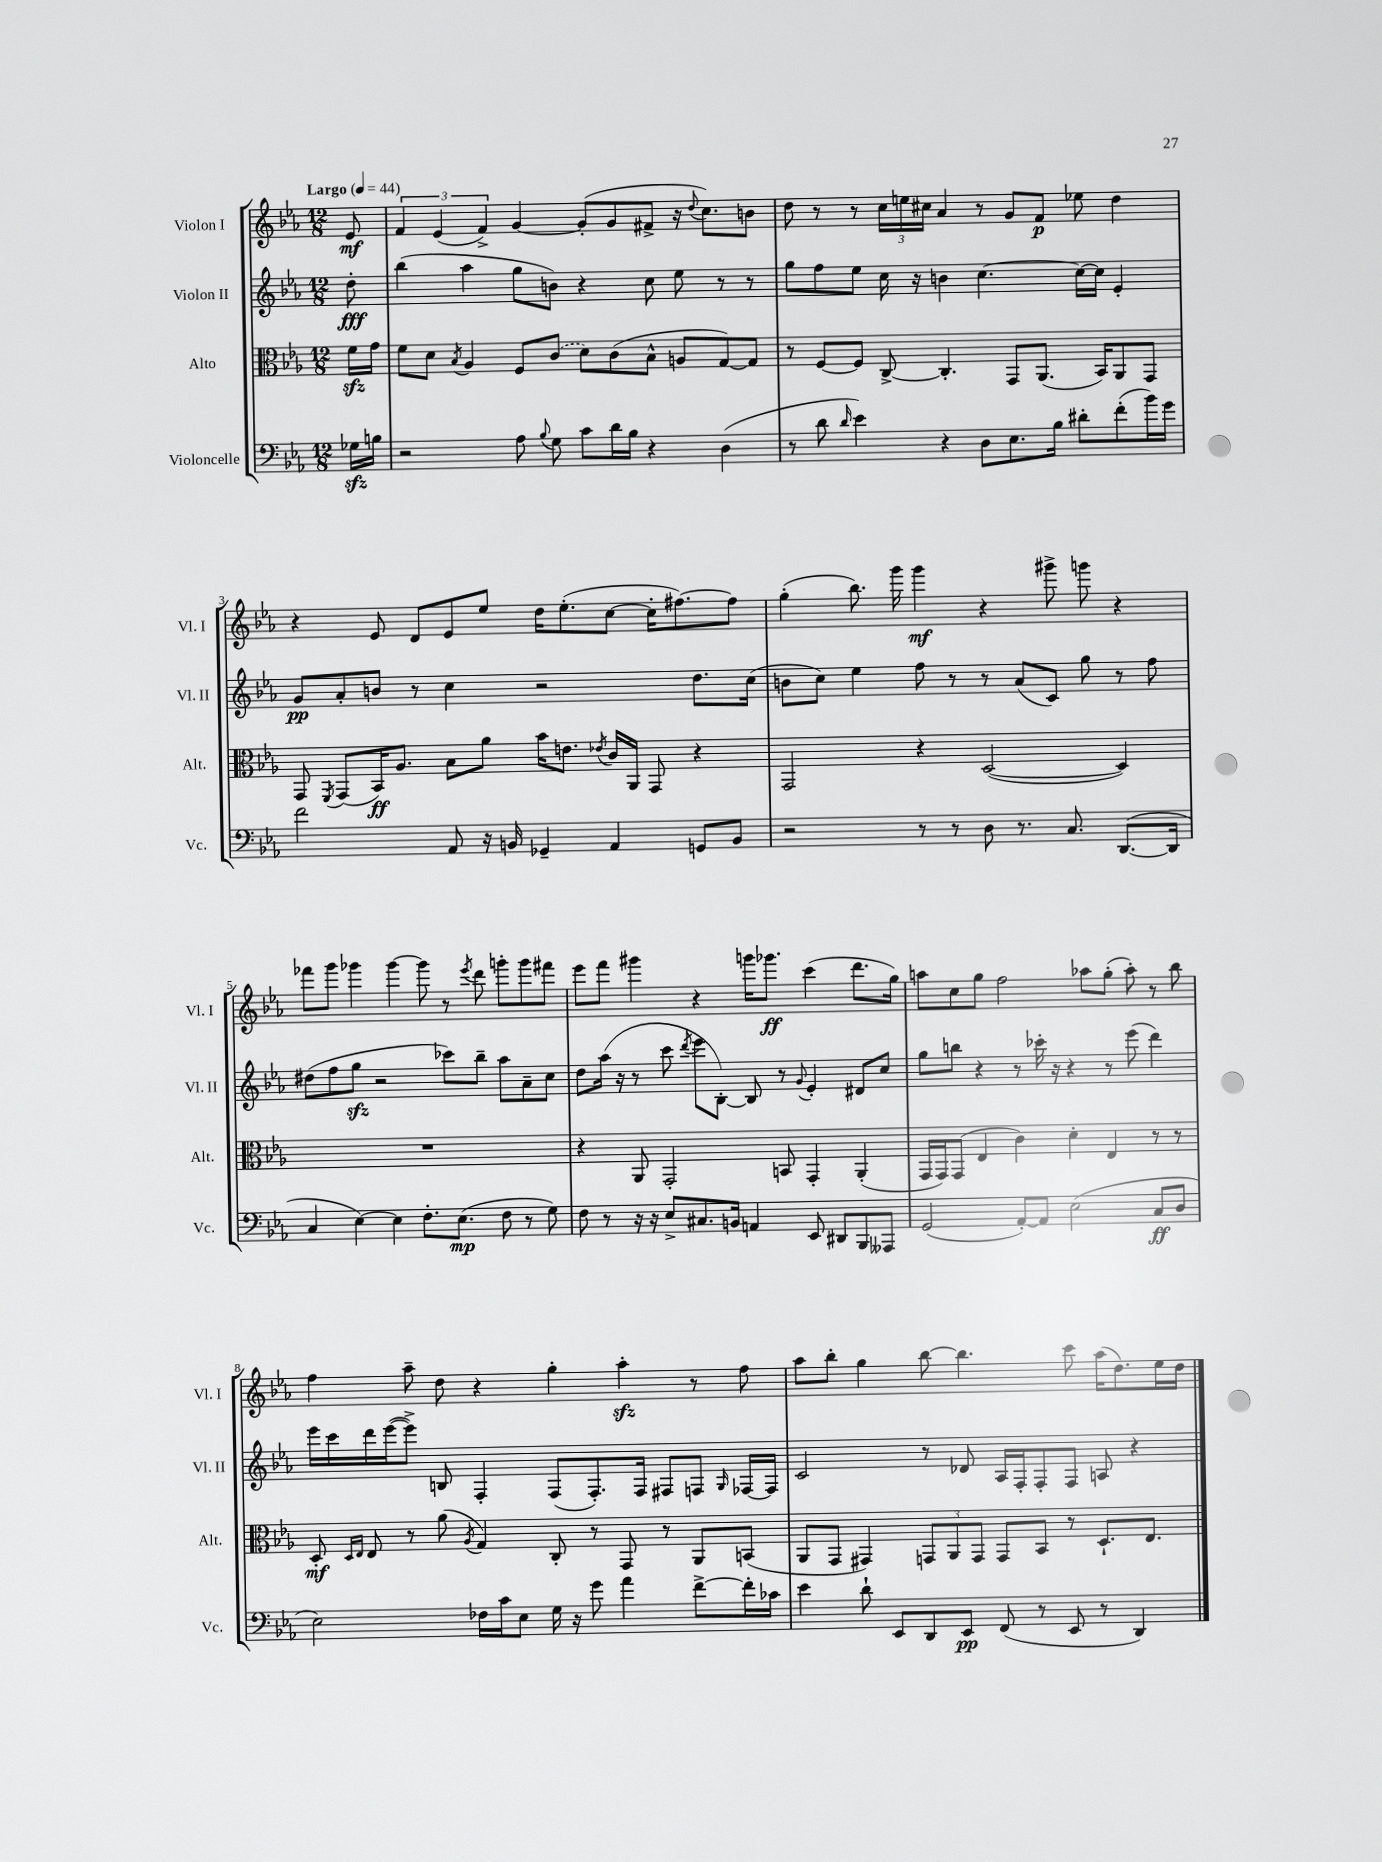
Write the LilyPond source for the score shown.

<<
\new StaffGroup <<
\new Staff = "s0" \with { instrumentName = "Violon I" shortInstrumentName = "Vl. I" } {
    \clef treble \key ees \major \numericTimeSignature \time 12/8 \partial 8 \tempo "Largo" 4 = 44
    \autoBeamOff ees'8\mf |
    \tuplet 3/2 { f'4 ees'4( f'4->) } g'4~ g'8[-.( g'8 fis'8]-> r16 \appoggiatura { d''8 } c''8.[) b'8] |
    d''8 r8 r8 \tuplet 3/2 { c''16[ e''16 cis''16] } aes'4 r8 g'8[ f'8]\p ees''8 d''4 |
    r4 ees'8 d'8[ ees'8 ees''8] d''16[ ees''8.-.( c''8]~ c''16[-. fis''8.~) fis''8] |
    g''4-.( bes''8.) g'''16 g'''4\mf r4 gis'''8-> g'''8 r4 |
    fes'''8[ g'''8] ges'''4 ges'''4~ ges'''8 r8 \acciaccatura { ees'''8 } d'''8 g'''8[-. g'''8 fis'''8] |
    ees'''8[ f'''8] gis'''4 r4 g'''16[ ges'''8.]\ff c'''4( d'''8.[ g''16]) |
    a''8[ c''8 g''8] f''2 aes''8[ g''8]-.( aes''8-.) r8 bes''8 |
    f''4 aes''8-- d''8 r4 g''4-. aes''4-.\sfz r8 f''8 |
    aes''8[ bes''8]-. g''4 bes''8~ bes''4. c'''8 aes''16[( d''8.) ees''16 d''16] \bar "|." |
}
\new Staff = "s1" \with { instrumentName = "Violon II" shortInstrumentName = "Vl. II" } {
    \clef treble \key ees \major \numericTimeSignature \time 12/8 \partial 8
    \autoBeamOff d''8-.\fff |
    bes''4( aes''4 g''8[ b'8]) r4 c''8 ees''8 r8 r8 |
    g''8[ f''8 ees''8] c''16 r16 b'4 c''4.~ c''16[~ c''16] ees'4-. |
    g'8[\pp aes'8-. b'8] r8 c''4 r2 d''8.[ c''16]( |
    b'8[ c''8]) ees''4 f''8 r8 r8 aes'8[( c'8]) g''8 r8 f''8 |
    dis''8[( f''8 g''8]\sfz r2 ces'''8[) bes''8]-- aes''8[ aes'8-- c''8] |
    d''8[ aes''16]( r16 r8 c'''8 \acciaccatura { d'''8 } ees'''8[ bes8]~-.) bes8 r8 \appoggiatura { g'8 } ees'4-. dis'8[ c''8] |
    g''8[ b''8] r4 r8 ces'''16-. r16 r4 r8 ees'''8( d'''4) |
    ees'''16[ c'''16 d'''16 ees'''16~( ees'''8]->) b8 f4-. f8[( f8.-.) f16] fis8[ f8] \grace { g16 } fes16[~ fes16] |
    c'2 r8 des'8 aes16[ f16-. f8-. f8] a8 r4 \bar "|." |
}
\new Staff = "s2" \with { instrumentName = "Alto" shortInstrumentName = "Alt." } {
    \clef alto \key ees \major \numericTimeSignature \time 12/8 \partial 8
    \autoBeamOff f'16[\sfz g'16] |
    f'8[ d'8] \acciaccatura { bes8 } aes4 f8[ \once \slurDashed c'8]( d'8[) c'8( bes8]-^ a8[ g8~) g8] |
    r8 f8[~ f8] c8~-> c4.-. g,8[ aes,8.]( bes,16[) aes,8 g,8] |
    g,8 \acciaccatura { f,8 } g,8[( bes,16\ff) aes8.] bes8[ aes'8] bes'16[ e'8.] \acciaccatura { ees'8 } c'16[ aes,16] g,8 r4 |
    g,2 r4 d2~( d4) |
    R1. |
    r4 aes,8 g,2-. b,8 g,4-. aes,4-.( |
    g,16[ g,16) g,8]( ees4 c'4) d'4-. ees4 r8 r8 |
    d8-.\mf \grace { d16[ ees16] } ees8 r8 aes'8( \acciaccatura { aes8 } g4) c8-. r8 g,8 r8 aes,8[ b,8]( |
    aes,8[ g,8] gis,4) \tuplet 3/2 { g,8[ aes,8 g,8] } g,8[ bes,8] r8 d8.[-! ees8.] \bar "|." |
}
\new Staff = "s3" \with { instrumentName = "Violoncelle" shortInstrumentName = "Vc." } {
    \clef bass \key ees \major \numericTimeSignature \time 12/8 \partial 8
    \autoBeamOff ges16[\sfz b16] |
    r2 aes8 \appoggiatura { bes8 } g8 c'8[ d'16 bes16] r4 d4( |
    r8 d'8 \grace { d'16 } ees'4) r4 d8[ ees8. bes16] dis'8[-. f'8-.( bes'16) g'16] |
    f'2 aes,8 r16 b,16 ges,4-- aes,4 g,8[ b,8] |
    r2 r8 r8 d8 r8. c8. d,8.[~( d,16] |
    c4 ees4~) ees4 f8.[-. ees8.]\mp( f8 r8 g8) |
    f8 r8 r16 r16 ees8[-> cis8. b,16] a,4 ees,8 dis,8[ bes,,8 aeses,,8] |
    g,2( aes,8[~-.) aes,8] ees2( c8[\ff d8] |
    ees2) fes16[ c'16 ees8] g16 r16 g'8 aes'4 f'8[~-> f'16-. ces'16] |
    ees'4 d'8-! ees,8[ d,8 ees,8]\pp f,8( r8 ees,8 r8 d,4) \bar "|." |
}
>>
>>
